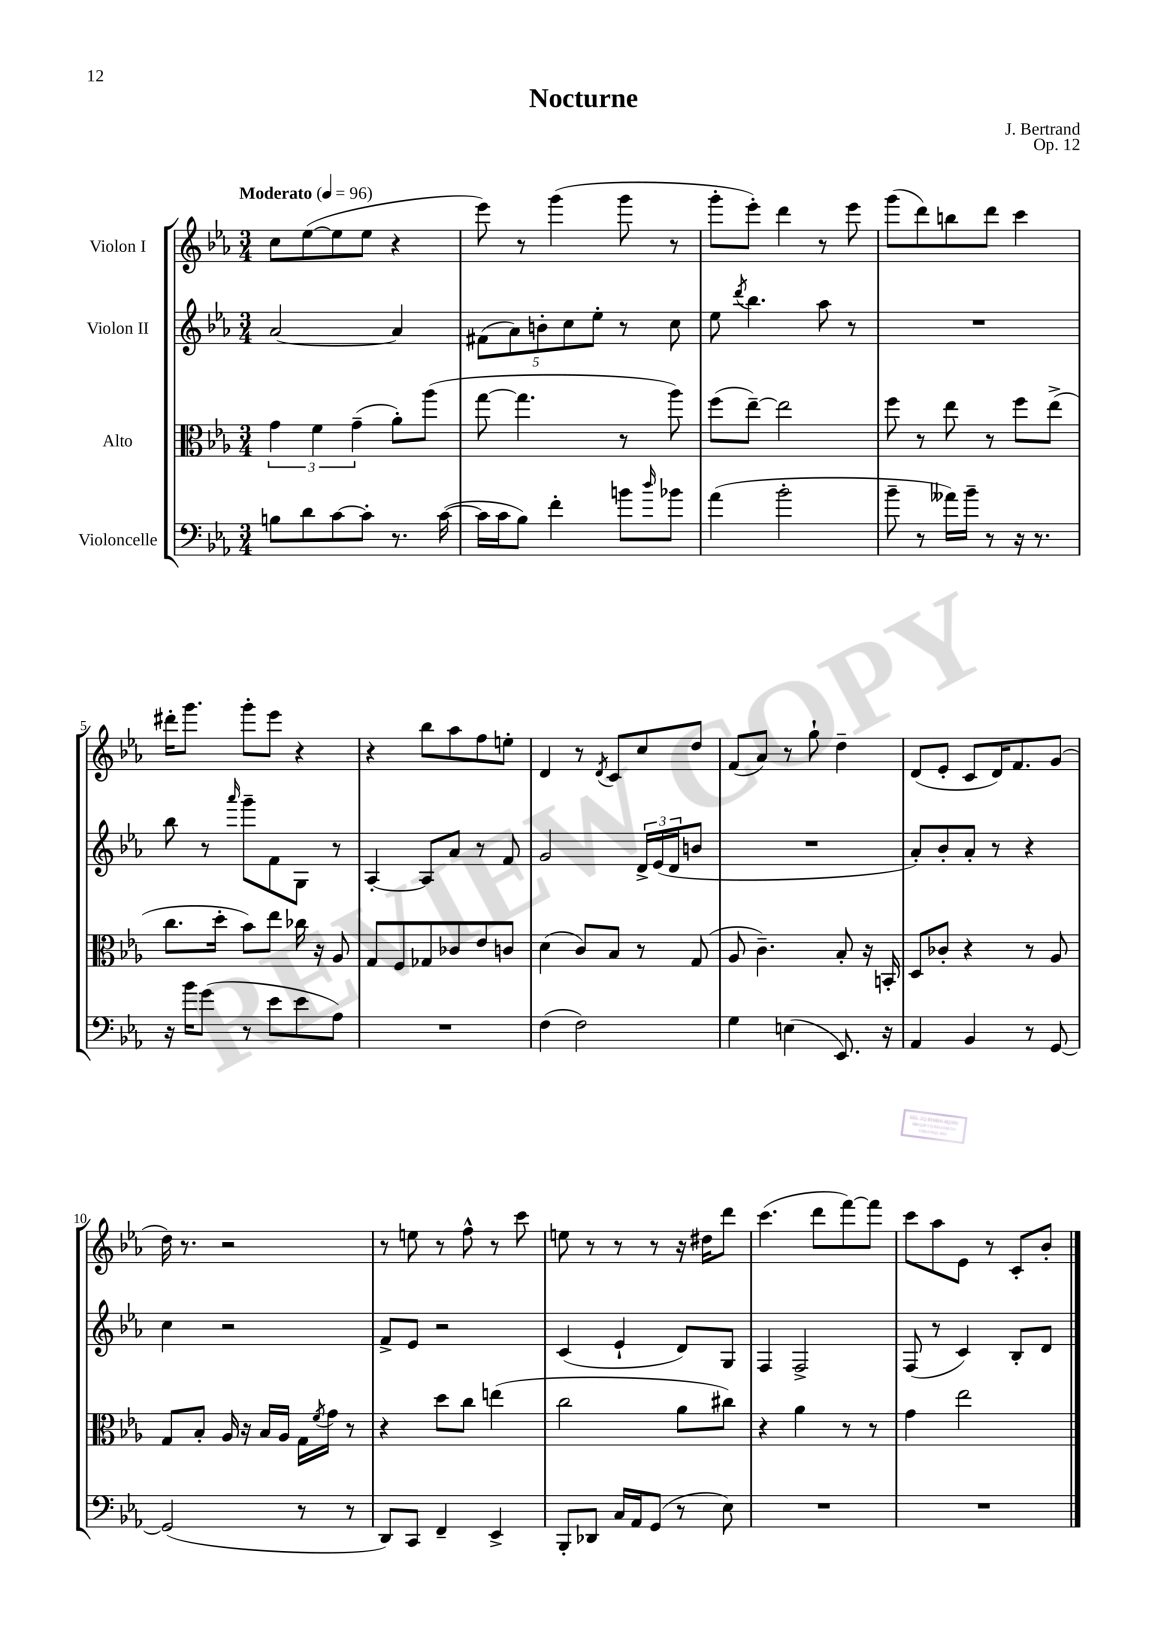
\header { title = "Nocturne" composer = "J. Bertrand" opus = "Op. 12" }
<<
\new StaffGroup <<
\new Staff = "s0" \with { instrumentName = "Violon I" } {
    \clef treble \key ees \major \numericTimeSignature \time 3/4 \tempo "Moderato" 4 = 96
    c''8 ees''8~( ees''8 ees''8 r4 |
    ees'''8) r8 g'''4( g'''8 r8 |
    g'''8-. ees'''8-.) d'''4 r8 ees'''8 |
    g'''8( d'''8) b''8 d'''8 c'''4 |
    dis'''16-. g'''8. g'''8-. ees'''8 r4 |
    r4 bes''8 aes''8 f''8 e''8-. |
    d'4 r8 \acciaccatura { d'8 } c'8 c''8 d''8 |
    f'8( aes'8) r8 g''8-! d''4-- |
    d'8( ees'8-. c'8 d'16) f'8. g'8( |
    d''16) r8. r2 |
    r8 e''8 r8 f''8-^ r8 c'''8 |
    e''8 r8 r8 r8 r16 dis''16 d'''8 |
    c'''4.( d'''8 f'''8~) f'''8 |
    c'''8 aes''8 ees'8 r8 c'8-. bes'8-. \bar "|." |
}
\new Staff = "s1" \with { instrumentName = "Violon II" } {
    \clef treble \key ees \major \numericTimeSignature \time 3/4
    aes'2~ aes'4 |
    \tuplet 5/4 { fis'8( aes'8) b'8-. c''8 ees''8-. } r8 c''8 |
    ees''8 \acciaccatura { d'''8 } bes''4. aes''8 r8 |
    R2. |
    bes''8 r8 \grace { aes'''16 } g'''8-- f'8 g8 r8 |
    aes4~-. aes8 aes'8 r8 f'8 |
    g'2 \tuplet 3/2 { d'16-> ees'16( d'16 } b'8 |
    R2. |
    aes'8-.) bes'8-. aes'8-. r8 r4 |
    c''4 r2 |
    f'8-> ees'8 r2 |
    c'4( ees'4-! d'8) g8 |
    f4 f2-> |
    f8( r8 c'4) bes8-. d'8 \bar "|." |
}
\new Staff = "s2" \with { instrumentName = "Alto" } {
    \clef alto \key ees \major \numericTimeSignature \time 3/4
    \tuplet 3/2 { g'4 f'4 g'4--( } aes'8-.) aes''8( |
    g''8~ g''4. r8 aes''8) |
    f''8( ees''8~--) ees''2 |
    f''8 r8 ees''8 r8 f''8 ees''8->( |
    c''8. d''16-. bes'8) ees''8 ces''16 r16 aes8 |
    g8 f8 ges8 ces'8 ees'8 c'8 |
    d'4( c'8) bes8 r8 g8( |
    aes8 c'4.--) bes8-. r16 b,16-. |
    d8 ces'8-. r4 r8 aes8 |
    g8 bes8-. aes16 r16 bes16 aes16 g16 \acciaccatura { f'8 } g'16 r8 |
    r4 d''8 c''8 e''4( |
    c''2 aes'8 cis''8) |
    r4 aes'4 r8 r8 |
    g'4 ees''2 \bar "|." |
}
\new Staff = "s3" \with { instrumentName = "Violoncelle" } {
    \clef bass \key ees \major \numericTimeSignature \time 3/4
    b8 d'8 c'8~ c'8-. r8. c'16~( |
    c'16 c'16 bes8) f'4-. b'8 \grace { d''16 } bes'8 |
    aes'4( bes'2-. |
    bes'8-- r8 aeses'16) bes'16-- r8 r16 r8. |
    r16 bes'16 g'8( r8 ees'8 ees'8 aes8) |
    R2. |
    f4( f2) |
    g4 e4( ees,8.) r16 |
    aes,4 bes,4 r8 g,8~ |
    g,2( r8 r8 |
    d,8) c,8 f,4-- ees,4-> |
    bes,,8-. des,8 c16 aes,16 g,8( r8 ees8) |
    R2. |
    R2. \bar "|." |
}
>>
>>
